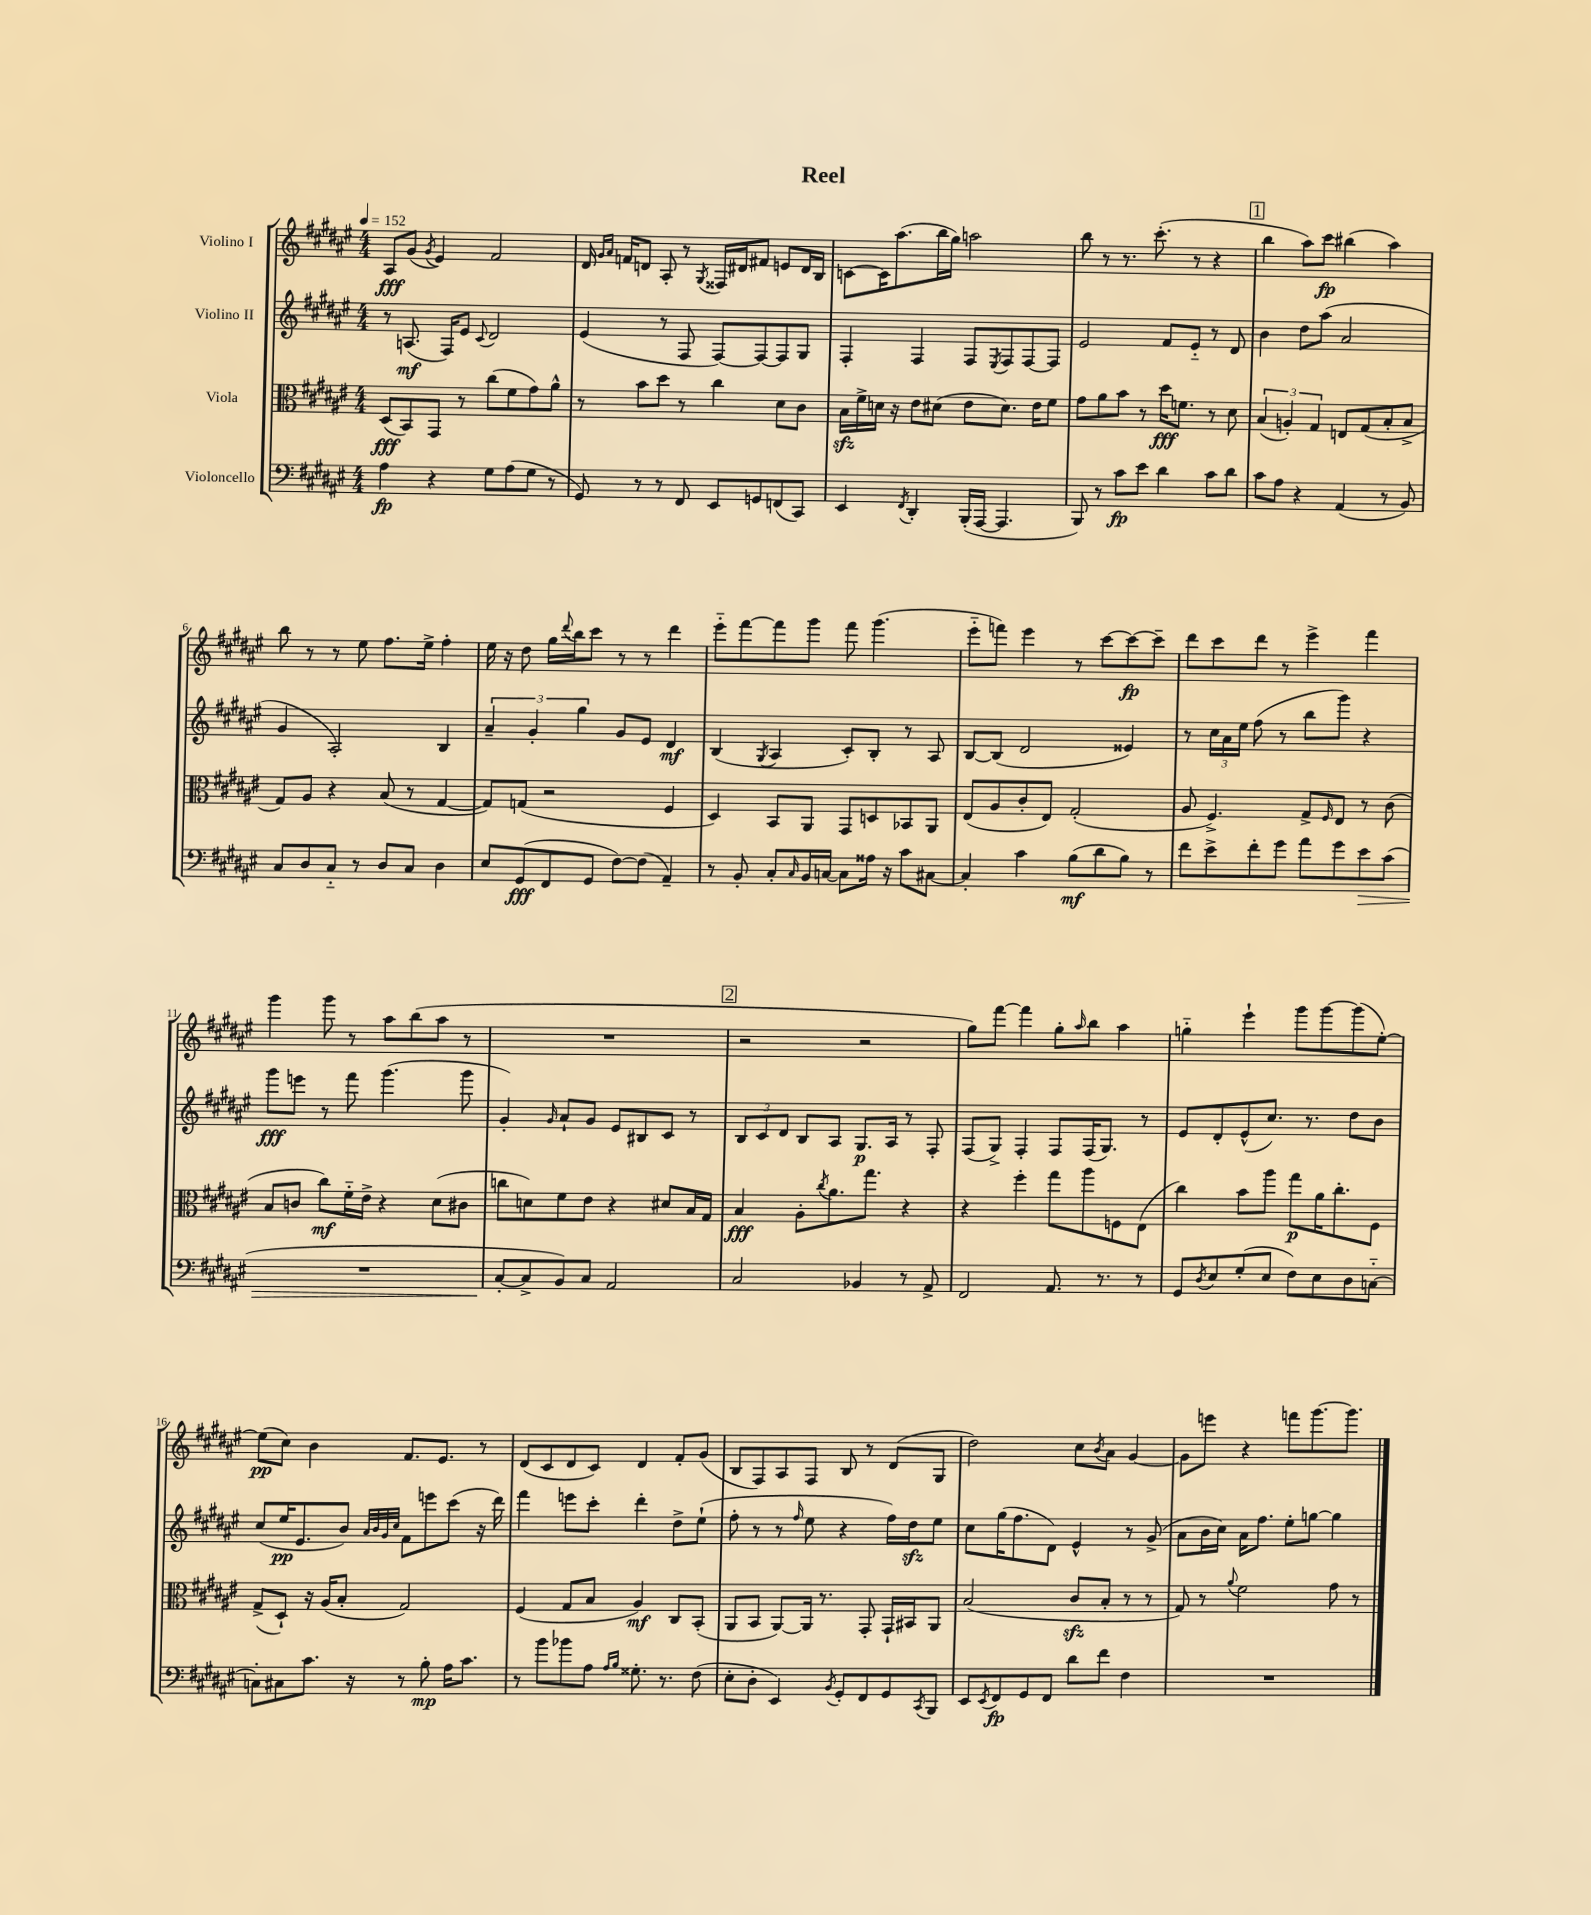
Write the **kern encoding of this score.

**kern	**kern	**kern	**kern
*staff4	*staff3	*staff2	*staff1
*clefF4	*clefC3	*clefG2	*clefG2
*k[f#c#g#d#a#e#]	*k[f#c#g#d#a#e#]	*k[f#c#g#d#a#e#]	*k[f#c#g#d#a#e#]
*M4/4	*M4/4	*M4/4	*M4/4
*MM152	*MM152	*MM152	*MM152
4A#	(8D#	8r	8A#
.	8BB)	(8.A	(8g#
.	.	.	8qg#
4r	8GG#	.	4e#)
.	.	16F#)	.
.	8r	8e#	.
.	.	8qqc#	.
8G#	(8cc#	2d#	2f#
(8A#	8f#	.	.
8G#	8g#)	.	.
8r	8a#^^	.	.
=	=	=	=
8GG#)	8r	(4e#	16d#
.	.	.	16qqg#
.	.	.	16qqa#
.	.	.	16f
8r	8b	.	8d
8r	8dd#	8r	8A#'
8FF#	8r	8F#	8r
.	.	.	8qG#
8EE#	4cc#	[8F#)	16F##
.	.	.	16d#
8GG	.	8F#_	8f#
(8FF	8d#	8F#]	8e
8CC#)	8c#	8G#	16d#
.	.	.	16B
=	=	=	=
4EE#	16B	4F#'	[8c
.	16f#^	.	.
.	16d	.	16c]
.	16r	.	(8.aa#
8qFF#	.	.	.
4DD#'	8e#	4F#	.
.	(8d#	.	16bb
.	.	.	16gg#)
(16BBB'	8e#	8F#	2aa
[16AAA#	.	.	.
.	.	8qE#	.
4.AAA#]	8.d#)	8F#	.
.	.	[8F#	.
.	16e#	.	.
.	8f#	8F#]	.
=	=	=	=
8BBB)	8g#	2e#	8bb
8r	8a#	.	8r
8c#	8b	.	8.r
8e#	8r	.	.
.	.	.	(8.ccc#'
4d#	16dd#	8f#	.
.	8.f	.	.
.	.	8e#'~	8r
8c#	8r	8r	4r
8d#	8d#	8d#	.
=	=	=	=
8c#	(6B	4b	4bb
8A#	.	.	.
.	6A')	.	.
4r	.	8dd#	8aa#)
.	6G#	.	.
.	.	(8aa#	8ccc#
(4AA#	8E	2a#	(4bb#
.	(8G#	.	.
8r	8B'	.	4aa#)
8BB)	8B^	.	.
=	=	=	=
8C#	8G#)	4g#	8bb
8D#	8A#	.	8r
8C#'~	4r	2A#')	8r
8r	.	.	8ee#
8D#	(8B	.	8.ff#
8C#	8r	.	.
.	.	.	16ee#^
4D#	[4G#	4B	4ff#'
=	=	=	=
8E#	8G#])	6a#~	16ee#
.	.	.	16r
(8GG#	(8G	.	8dd#
.	.	6g#'	.
8FF#	2r	.	16gg#
.	.	.	8qqddd#
.	.	.	16bb
.	.	6gg#	.
8GG#	.	.	8ccc#
[8F#)	.	8g#	8r
(8F#]	.	8e#	8r
4AA#~)	4F#	4d#	4ddd#
=	=	=	=
8r	4D#)	(4B	8eee#'~
8BB'	.	.	[8fff#
.	.	8qG#	.
8C#'	8BB	4A#	8fff#]
16qqC#	.	.	.
16BB	8AA#	.	8ggg#
[16C	.	.	.
8C]	8GG#	8c#')	8fff#
16A##	8D	8B'	(4.ggg#
16r	.	.	.
8c#	8BB-	8r	.
[8C#	8AA#	8A#	.
=	=	=	=
4C#']	(8E#	[8B	8eee#'~
.	8A#	(8B]	8fff)
4c#	8c#'	2d#	4eee#
.	8E#)	.	.
(8B	(2G#'	.	8r
8d#	.	.	[8ccc#
8B)	.	4e##)	8ccc#_
8r	.	.	8ccc#~]
=	=	=	=
8f#	8A#	8r	8ddd#
8e#^	4.F#^)	24cc#	8ccc#
.	.	24a#	.
.	.	24ee#	.
8f#'	.	(8ff#	8ddd#
8g#	.	8r	8r
8a#	8G#^	8bb	4eee#^
.	16qqF#	.	.
8g#	8E#	8ggg#)	.
8e#	8r	4r	4fff#
(8c#	(8c#	.	.
=	=	=	=
1r	8B	8ggg#	4ggg#
.	8c	8eee	.
.	8cc#)	8r	8ggg#
.	16f#'~	8fff#	8r
.	16e#^	.	.
.	4r	(4.ggg#	8aa#
.	.	.	(8bb
.	(8d#	.	8aa#
.	8c#	8ggg#	8r
=	=	=	=
[8C#'	8cc	4g#')	1r
8C#^]	8d)	.	.
.	.	16qqg#	.
8BB)	8f#	8a#`	.
8C#	8e#	8g#	.
2AA#	4r	8e#	.
.	.	8B#	.
.	8d#	8c#	.
.	16B	8r	.
.	16G#	.	.
=	=	=	=
2C#	4B	12B	2r
.	.	12c#	.
.	.	12d#	.
.	8A#'	8B	.
.	8qcc#	.	.
.	8.a#	8A#	.
4BB-	.	8.G#	2r
.	8.gg#	.	.
.	.	16A#	.
8r	4r	8r	.
8AA#^	.	8F#'	.
=	=	=	=
2FF#	4r	(8F#	8gg#)
.	.	8G#^)	[8fff#
.	4ff#'	4F#'	4fff#]
8.AA#	8gg#	8F#	8gg#'
.	.	.	16qqaa#
.	8aa#	(16F#	8bb
8.r	.	8.G#)	.
.	8F	.	4aa#
8r	(8E#	8r	.
=	=	=	=
8GG#	4cc#)	8e#	4gg'~
8qD#	.	.	.
8E#	.	8d#'	.
(8G#'	8b	(8e#^^	4eee#`
8E#	8aa#	8.cc#)	.
8F#)	8gg#	.	8ggg#
.	.	8.r	.
8E#	16a#	.	[8ggg#
.	8.cc#'	.	.
8D#	.	8dd#	(8ggg#]
[8C'~	8F#	8b	[8ee#')
=	=	=	=
8C']	(8G#^	(8cc#	(8ee#]
8C#	8D#`)	16ee#	8cc#)
.	.	8.e#	.
8.c#	16r	.	4b
.	(16A#	.	.
.	8B'	8b)	.
16r	.	.	.
.	.	32qqa#	.
.	.	32qqb	.
.	.	32qqg#	.
.	.	32qqcc#	.
8r	2G#)	8f#	8.f#
8B'	.	8eee	.
.	.	.	8.e#
16A#	.	(8ccc#	.
8.c#	.	.	.
.	.	16r	8r
.	.	16ddd#)	.
=	=	=	=
8r	(4F#	4fff#	(8d#
8b	.	.	8c#
8b-	8G#	8eee	8d#
8A#	8B	8ccc#'	8c#)
16qqA#	.	.	.
16qqB	.	.	.
8.G##'	4A#)	4ddd#'	4d#
8.r	.	.	.
.	8C#	8dd#^	8f#'
(8F#	(8BB'	(8ee#`	(8g#
=	=	=	=
8E#'	8AA#	8ff#'	8B
8D#'	8BB	8r	8F#)
4EE#)	[8AA#)	8r	8A#
.	.	16qqff#	.
.	16AA#]	8ee#	8F#
.	8.r	.	.
8qBB	.	.	.
8GG#'	.	4r	8B
8FF#	8GG#'	.	8r
8GG#	16GG#`	16ff#)	(8d#
.	16BB#	16dd#	.
8qCC#	.	.	.
8BBB	8AA#	8ee#	8G#
=	=	=	=
8EE#	(2B	8cc#	2dd#)
8qEE#	.	.	.
8FF#	.	(16gg#	.
.	.	8.ff#	.
8GG#	.	.	.
8FF#	.	8d#)	.
8d#	8c#	4e#^^	8cc#
.	.	.	8qb
8f#	8B'	.	8a#
4F#	8r	8r	[4g#
.	8r	(8g#^	.
=	=	=	=
1r	8G#)	8a#	8g#]
.	8r	16b	8eee
.	.	16cc#)	.
.	8qqa#	.	.
.	2f#	16a#	4r
.	.	8.ff#	.
.	.	8ee#'	8fff
.	.	[8gg	[8.ggg#
.	8g#	4gg]	.
.	.	.	8.ggg#]
.	8r	.	.
==	==	==	==
*-	*-	*-	*-
